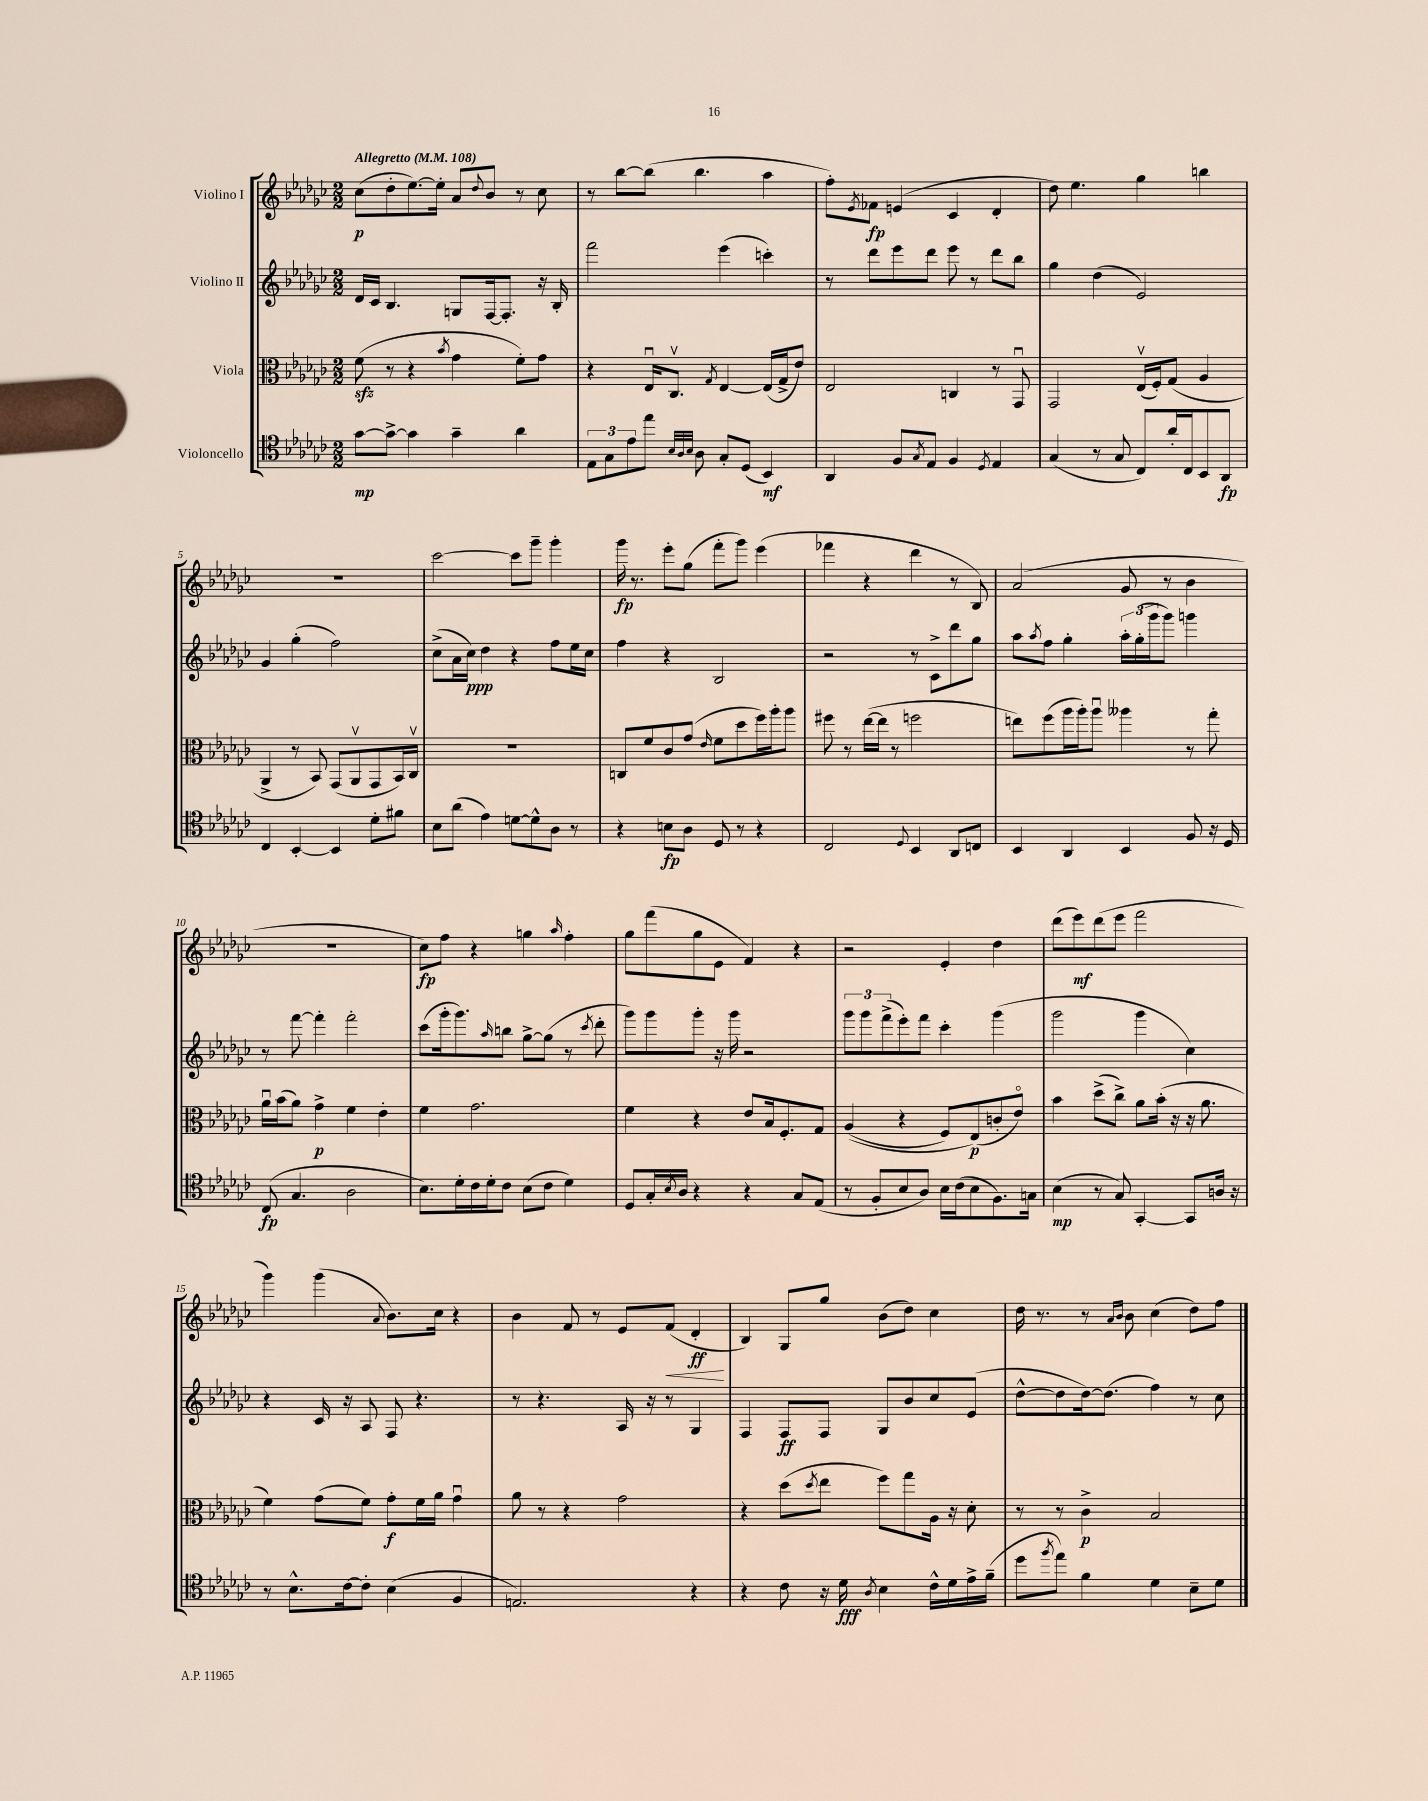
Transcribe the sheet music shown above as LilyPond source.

<<
\new StaffGroup <<
\new Staff = "s0" \with { instrumentName = "Violino I" } {
    \clef treble \key ges \major \numericTimeSignature \time 2/2 \tempo "Allegretto" 4 = 108
    ces''8\p( des''8-. ees''8.~) ees''16-. aes'8 \appoggiatura { des''8 } bes'8 r8 ces''8 |
    r8 bes''8~ bes''8( bes''4. aes''4 |
    f''8-.) \acciaccatura { ees'8 } fes'8\fp e'4( ces'4 des'4-. |
    des''8) ees''4. ges''4 b''4 |
    R1 |
    ces'''2~ ces'''8 ges'''8-- ges'''4-. |
    ges'''16\fp r8. ees'''8-. ges''8( f'''8-. ges'''8) ees'''4( |
    fes'''4 r4 des'''4 r8 bes8) |
    aes'2( ges'8 r8 bes'4 |
    R1 |
    ces''8\fp) f''8 r4 g''4 \grace { aes''16 } f''4-. |
    ges''8 f'''8( ges''8 ees'8 f'4) r4 |
    r2 ees'4-. des''4 |
    des'''8( ees'''8\mf) des'''8( ees'''8 f'''2 |
    ges'''4) ges'''4( \appoggiatura { aes'8 } bes'8.) ces''16 r4 |
    bes'4 f'8 r8 ees'8 f'8\<( des'4-.\ff\! |
    bes4) ges8 ges''8 bes'8( des''8) ces''4 |
    des''16 r8. r8 \grace { aes'16 bes'16 } bes'8 ces''4( des''8) f''8 \bar "|." |
}
\new Staff = "s1" \with { instrumentName = "Violino II" } {
    \clef treble \key ges \major \numericTimeSignature \time 2/2
    des'16 ces'16 bes4. g8 f16~ f8.-. r16 bes16-. |
    f'''2 ees'''4( c'''4-.) |
    r8 des'''8 ees'''8 des'''8 ees'''8 r8 des'''8 bes''8 |
    ges''4 des''4( ees'2) |
    ges'4 ges''4-.( f''2) |
    ces''8->( aes'16 ces''16\ppp) des''4 r4 f''8 ees''16 ces''16 |
    f''4 r4 bes2 |
    r2 r8 ces'8-> des'''8 ges''8 |
    aes''8 \acciaccatura { aes''8 } f''8 ges''4-. \tuplet 3/2 { aes''16-. ges''16-.( ges'''16 } ges'''8) g'''4 |
    r8 f'''8~ f'''4-. f'''2-. |
    ces'''8( ges'''16-. ges'''8.) \grace { aes''16 } b''8 ges''8~-> ges''8( r8 \acciaccatura { ces'''8 } des'''8-. |
    ges'''8) ges'''8 ges'''8-. r16 ges'''16 r2 |
    \tuplet 3/2 { ges'''8 ges'''8 f'''8->( } ees'''8-.) f'''8 ces'''4-. ges'''4( |
    ges'''2 ges'''4 ces''4) |
    r4 ces'16 r16 aes8 f8 r4. |
    r8 r4. aes16 r16 r8 ges4 |
    f4 f8\ff f8 ges8 bes'8 ces''8 ees'8( |
    des''8~-^ des''8 des''16~) des''8.( f''4) r8 ces''8 \bar "|." |
}
\new Staff = "s2" \with { instrumentName = "Viola" } {
    \clef alto \key ges \major \numericTimeSignature \time 2/2
    f'8\sfz( r8 r4 \acciaccatura { bes'8 } ges'4 f'8-.) ges'8 |
    r4 ees16\downbow ces8.\upbow \acciaccatura { ges8 } ees4~ ees16( ges16-> ees'8) |
    ees2 c4 r8 ges,8\downbow |
    ges,2 ees16\upbow( f16-.) ges8( aes4 |
    aes,4-> r8 bes,8) ges,8( aes,8\upbow ges,8 bes,16) ces16\upbow |
    R1 |
    c8 f'8 ces'8 ges'8( \grace { ees'16 } f'8 des''8 f''16) aes''16-. aes''8 |
    fis''8 r8 ees''16~( ees''16 r8 f''2 |
    e''8) f''8( aes''16 aes''16-.) aes''8\downbow aeses''4 r8 ges''8-. |
    aes'16\downbow bes'16( aes'8) ges'4->\p f'4 ees'4-. |
    f'4 ges'2. |
    f'4 r4 ees'8 bes16 f8.-. ges8 |
    aes4(\( r4 f8) ees8\p(\) c'8-. ees'8\flageolet) |
    bes'4 des''8->( ces''8->) aes'8 bes'16-.( r16 r16 aes'8. |
    f'4) ges'8( f'8) ges'8-.\f f'16 aes'16 ges'4\downbow |
    aes'8 r8 r4 ges'2 |
    r4 des''8( \acciaccatura { des''8 } ees''8 f''8) ges''8 aes16 r16 des'8-. |
    r8 r8 ces'4->\p bes2 \bar "|." |
}
\new Staff = "s3" \with { instrumentName = "Violoncello" } {
    \clef tenor \key ges \major \numericTimeSignature \time 2/2
    ges'8~\mp ges'8~-> ges'4 ges'4-- aes'4 |
    \tuplet 3/2 { ees8 ges8 ees'8 } ees''8 \grace { bes32 aes32 bes32 } aes8 ges8-. des8( bes,4\mf) |
    aes,4 f8 \acciaccatura { ges8 } ees8 f4 \acciaccatura { des8 } ees4 |
    ges4( r8 ges8 ces8) aes'16-. ces16 bes,8 aes,8\fp |
    ces4 bes,4~-. bes,4 des'8-. fis'8 |
    bes8 aes'8( ees'4) d'8~ d'8-^ aes8 r8 |
    r4 b8\fp aes8 des8 r8 r4 |
    ces2 \appoggiatura { des8 } bes,4 aes,8 c8 |
    bes,4 aes,4 bes,4 f8 r16 des16 |
    ces8\fp( ges4. aes2 |
    bes8.) des'16-. ces'16 des'16-. ces'8 bes8( ces'8 des'4) |
    des8 ges16-. \acciaccatura { bes8 } aes16 r4 r4 ges8 ees8( |
    r8 f8-. bes8 aes8) bes16 ces'16( bes8 f8.) g16 |
    bes4\mp( r8 ges8) ges,4~-. ges,8 a16 r16 |
    r8 bes8.-^ ces'16~ ces'8-. bes4( f4 |
    e2.) r4 |
    r4 ces'8 r16 des'16\fff \acciaccatura { aes8 } bes4 ces'16-^ des'16 ees'16-> f'16--( |
    des''8 \acciaccatura { f''8 } ees''8) f'4 des'4 bes8-- des'8 \bar "|." |
}
>>
>>
